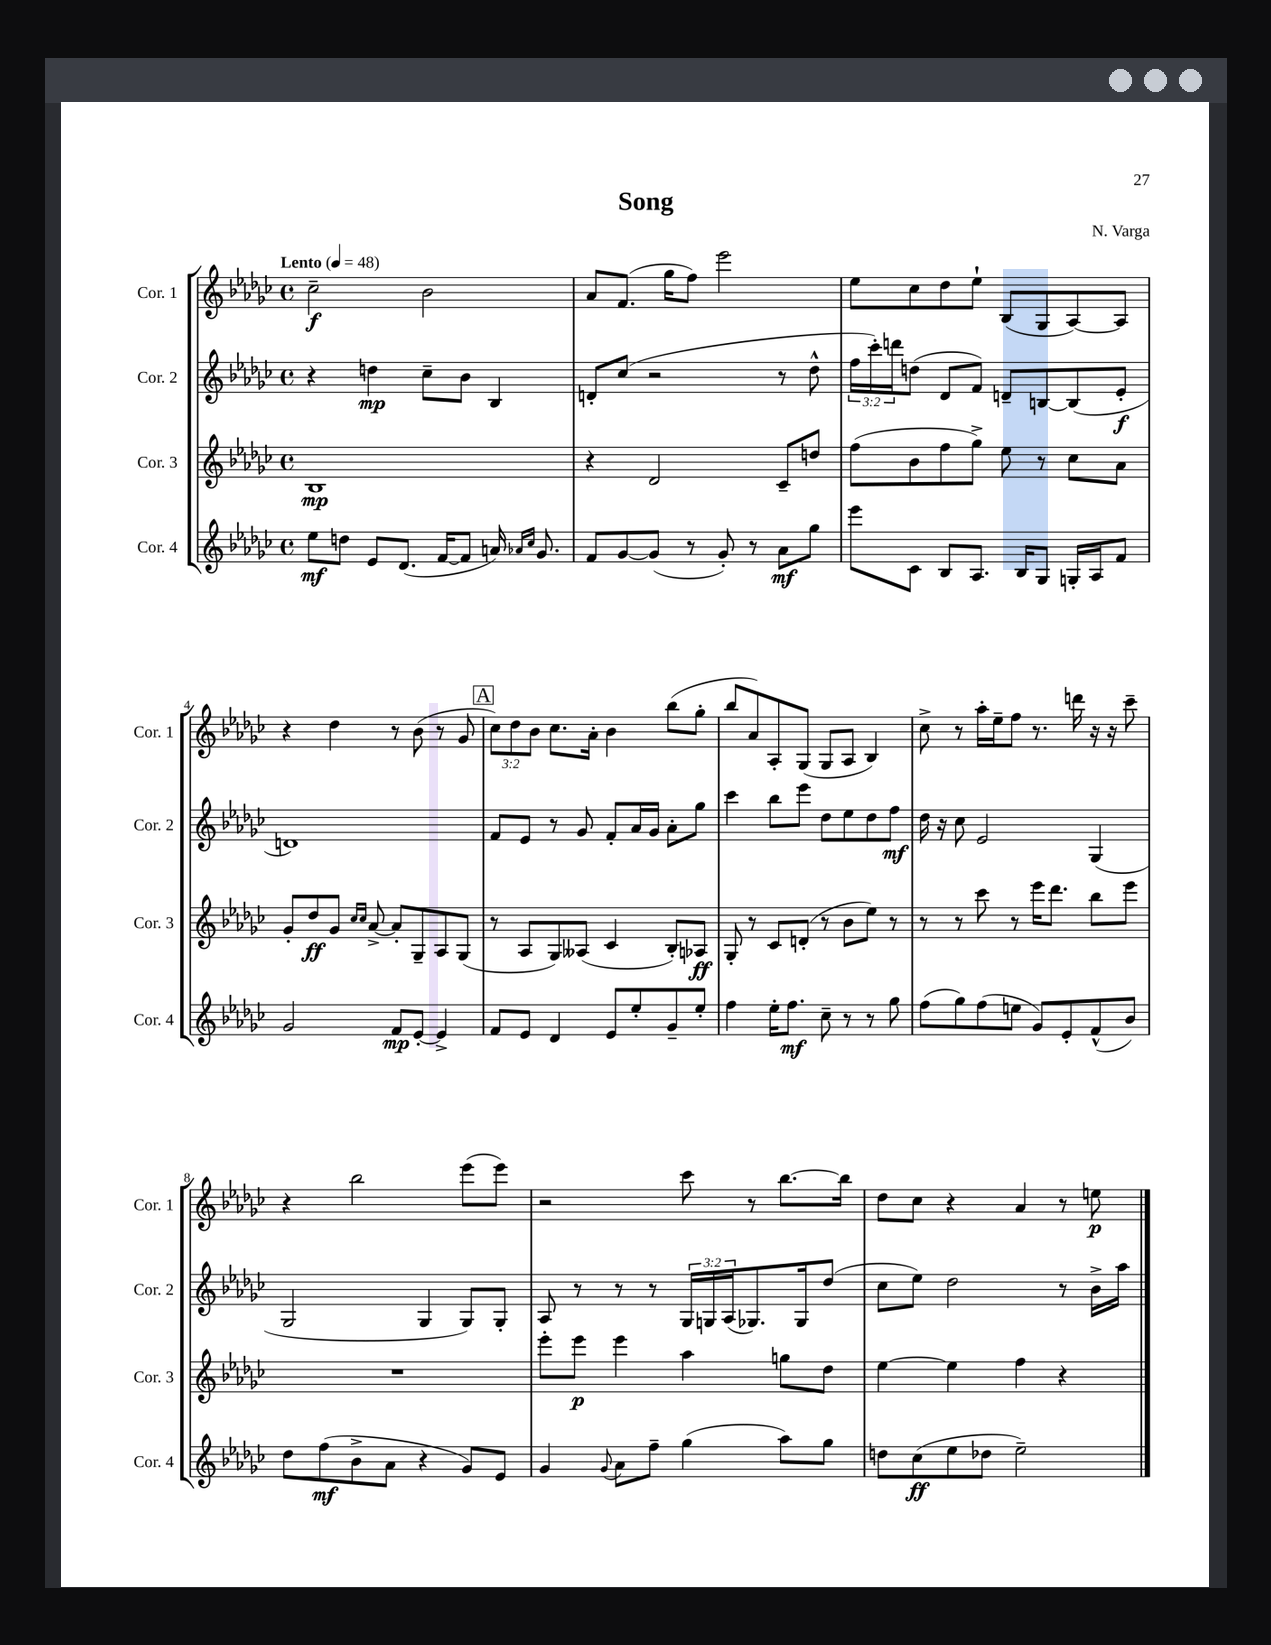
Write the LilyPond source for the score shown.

\header { title = "Song" composer = "N. Varga" }
<<
\new StaffGroup <<
\new Staff = "s0" \with { instrumentName = "Cor. 1" shortInstrumentName = "Cor. 1" } {
    \clef treble \key ges \major \defaultTimeSignature \time 4/4 \override Staff.TupletNumber.text = #tuplet-number::calc-fraction-text \tempo "Lento" 4 = 48
    ces''2--\f bes'2 |
    aes'8 f'8.( ges''16 f''8) ees'''2 |
    ees''8 ces''8 des''8 ees''8-! bes8( ges8 aes8~) aes8 |
    r4 des''4 r8 bes'8( r8 ges'8 |
    \mark \markup { \box "A" } \tuplet 3/2 { ces''8) des''8 bes'8 } ces''8. aes'16-. bes'4 bes''8( ges''8-. |
    bes''8 aes'8) aes8-. ges8( ges8 aes8 bes4) |
    ces''8-> r8 aes''16-. ees''16-- f''8 r8. d'''16 r16 r16 ces'''8-- |
    r4 bes''2 ees'''8( ees'''8) |
    r2 ces'''8 r8 bes''8.~ bes''16 |
    des''8 ces''8 r4 aes'4 r8 e''8\p \bar "|." |
}
\new Staff = "s1" \with { instrumentName = "Cor. 2" shortInstrumentName = "Cor. 2" } {
    \clef treble \key ges \major \defaultTimeSignature \time 4/4 \override Staff.TupletNumber.text = #tuplet-number::calc-fraction-text
    r4 d''4\mp ces''8-- bes'8 bes4 |
    d'8-. ces''8( r2 r8 des''8-^ |
    \tuplet 3/2 { f''16 ces'''16-.) d'''16 } d''8( des'8 f'8) d'8-- b8~ b8( ees'8-.\f |
    d'1) |
    \mark \markup { \box "A" } f'8 ees'8 r8 ges'8 f'8-. aes'16 ges'16 aes'8-. ges''8 |
    ces'''4 bes''8 ees'''8 des''8 ees''8 des''8 f''8\mf |
    des''16 r16 ces''8 ees'2 ges4( |
    ges2 ges4 ges8) ges8-. |
    aes8 r8 r8 r8 \tuplet 3/2 { ges16 g16 aes16( } ges8.) ges16 des''8( |
    ces''8 ees''8) des''2 r8 bes'16-> aes''16 \bar "|." |
}
\new Staff = "s2" \with { instrumentName = "Cor. 3" shortInstrumentName = "Cor. 3" } {
    \clef treble \key ges \major \defaultTimeSignature \time 4/4
    bes1\mp |
    r4 des'2 ces'8-- d''8 |
    f''8( bes'8 f''8 ges''8->) ees''8 r8 ces''8 aes'8 |
    ges'8-. des''8\ff ges'8 \grace { ces''16 ces''16 } aes'8~-> aes'8-. ges8-- aes8 ges8( |
    \mark \markup { \box "A" } r8 aes8 ges8) aeses8( ces'4 bes8-.) aes8\ff |
    ges8-. r8 ces'8 d'8-.( r8 bes'8 ees''8) r8 |
    r8 r8 ces'''8 r8 ees'''16 des'''8. bes''8 ees'''8 |
    R1 |
    ees'''8-. ees'''8\p ees'''4 aes''4 g''8 des''8 |
    ees''4~ ees''4 f''4 r4 \bar "|." |
}
\new Staff = "s3" \with { instrumentName = "Cor. 4" shortInstrumentName = "Cor. 4" } {
    \clef treble \key ges \major \defaultTimeSignature \time 4/4
    ees''8\mf d''8 ees'8 des'8.( f'16~ f'8 a'16) \grace { aes'16 ces''16 } ges'8. |
    f'8 ges'8~ ges'8( r8 ges'8-.) r8 aes'8\mf ges''8 |
    ees'''8 ces'8 bes8 aes8. bes16 ges8 g16-. aes16 f'8 |
    ges'2 f'8\mp ees'8~-. ees'4-> |
    \mark \markup { \box "A" } f'8 ees'8 des'4 ees'8 ees''8-. ges'8-- ees''8-. |
    f''4 ees''16-. f''8.\mf ces''8-- r8 r8 ges''8 |
    f''8( ges''8) f''8( e''8 ges'8) ees'8-. f'8-^( bes'8) |
    des''8 f''8\mf( bes'8-> aes'8 r4 ges'8) ees'8 |
    ges'4 \appoggiatura { ges'8 } aes'8 f''8-- ges''4( aes''8) ges''8 |
    d''8 ces''8\ff( ees''8 des''8 ees''2--) \bar "|." |
}
>>
>>
